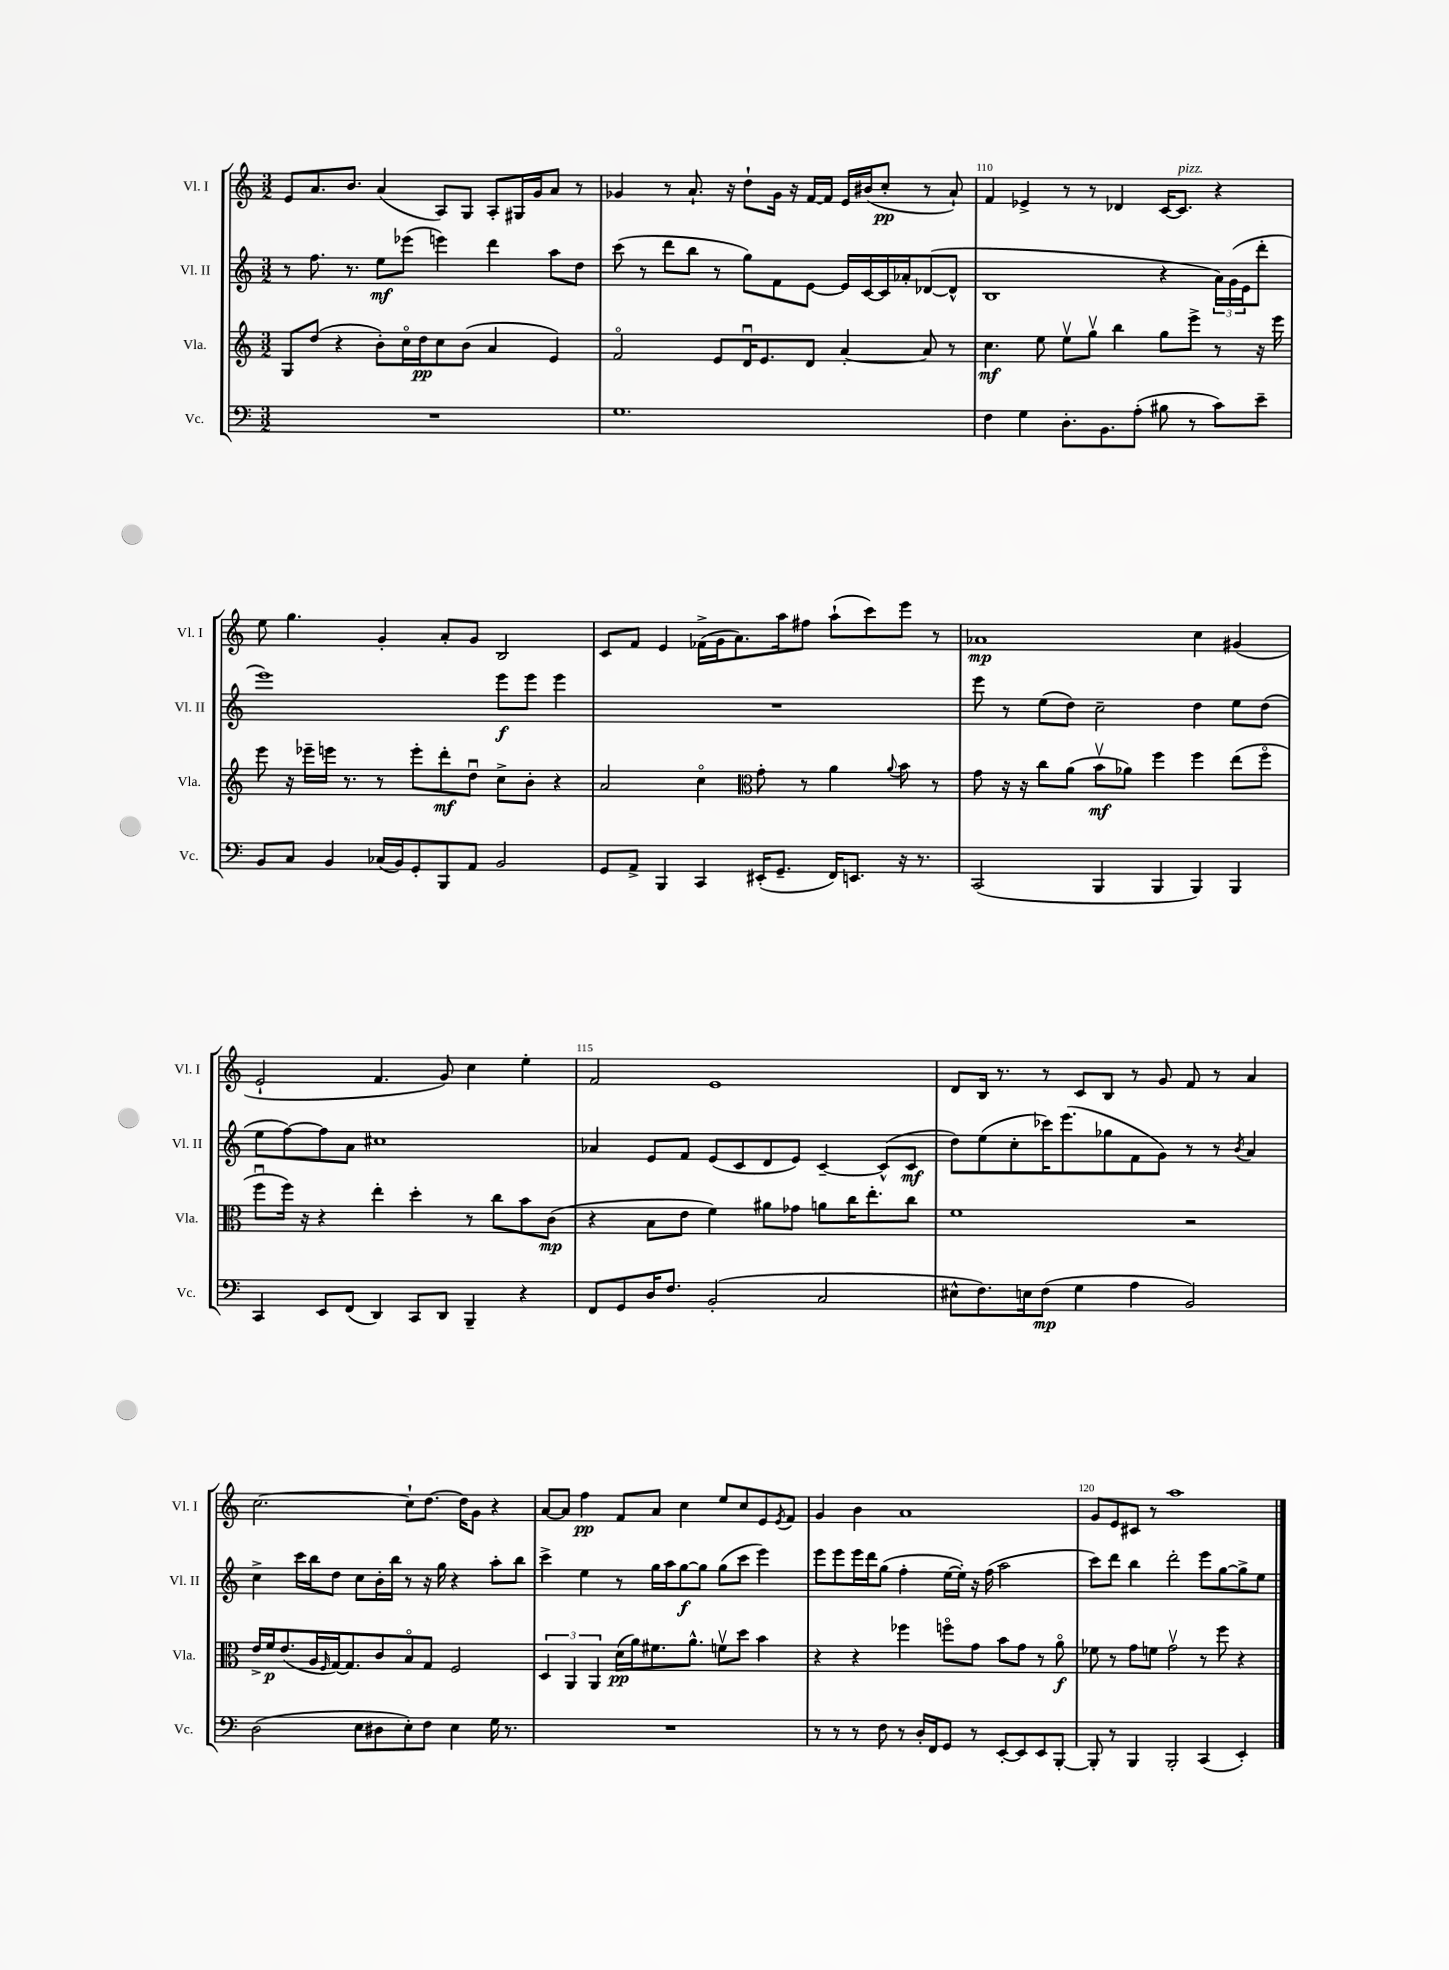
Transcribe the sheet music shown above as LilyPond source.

<<
\new StaffGroup <<
\new Staff = "s0" \with { instrumentName = "Vl. I" shortInstrumentName = "Vl. I" } {
    \clef treble \key c \major \numericTimeSignature \time 3/2
    e'8 a'8. b'8. a'4( a8) g8 a8-. gis16 g'16 a'8 r8 |
    ges'4 r8 a'8.-! r16 d''8-! ges'16 r16 f'16~ f'16 e'16 bis'16( c''8-.\pp r8 a'8-!) |
    f'4 ees'4-> r8 r8 des'4 c'16~ c'8.^\markup { \italic "pizz." } r4 |
    e''8 g''4. g'4-. a'8-. g'8 b2 |
    c'8 f'8 e'4 fes'16->( g'16 a'8.) a''16 fis''8 a''8-!( c'''8) e'''8 r8 |
    aes'1\mp c''4 gis'4( |
    e'2-! f'4. g'8) c''4 e''4-. |
    f'2 e'1 |
    d'8 b16 r8. r8 c'8 b8 r8 g'8 f'8 r8 a'4 |
    c''2.~ c''8-! d''8.~ d''16 g'8 r4 |
    a'8~ a'8 f''4\pp f'8 a'8 c''4 e''8 c''8 e'8 \acciaccatura { e'8 } f'8 |
    g'4 b'4 a'1 |
    g'8 e'8 cis'8 r8 a''1 \bar "|." |
}
\new Staff = "s1" \with { instrumentName = "Vl. II" shortInstrumentName = "Vl. II" } {
    \clef treble \key c \major \numericTimeSignature \time 3/2
    r8 f''8. r8. e''8\mf ees'''8( e'''4) d'''4 a''8 d''8 |
    c'''8( r8 d'''8 b''8 r8 g''8) f'8 e'8~ e'16 c'16~ c'16 aes'16-. des'8~( des'8-^ |
    b1 r4 \tuplet 3/2 { a'16) g'16( e'16 } d'''8-. |
    e'''1) e'''8\f e'''8 e'''4 |
    R1. |
    e'''8 r8 e''8( d''8) c''2-- d''4 e''8 d''8( |
    e''8 f''8~) f''8 a'8 cis''1 |
    aes'4 e'8 f'8 e'8( c'8 d'8 e'8) c'4~-- c'8-^( c'8\mf |
    d''8) e''8( c''8-. ces'''16) e'''8.( ges''8 f'8 g'8) r8 r8 \acciaccatura { b'8 } a'4 |
    c''4-> c'''16 b''16 d''8 c''8 b'16-. b''16 r8 r16 g''16 r4 a''8-. b''8 |
    c'''4-> e''4 r8 g''16 a''16 g''8~\f g''8 g''8( c'''8 e'''4) |
    e'''8 e'''8 e'''16 d'''16 g''8( f''4-. e''16~ e''16-.) r16 f''16( a''2 |
    c'''8) d'''8 b''4 d'''2-. e'''8 g''8~ g''8-> e''8 \bar "|." |
}
\new Staff = "s2" \with { instrumentName = "Vla." shortInstrumentName = "Vla." } {
    \clef treble \key c \major \numericTimeSignature \time 3/2
    g8 d''8( r4 b'8-.) c''16\flageolet d''16\pp c''8 b'8( a'4 e'4) |
    f'2\flageolet e'8 d'16\downbow e'8. d'8 a'4~-. a'8 r8 |
    c''4.\mf e''8 e''8\upbow g''8\upbow b''4 g''8 e'''8-> r8 r16 e'''16 |
    e'''8 r16 ees'''16-- e'''16 r8. r8 e'''8-. d'''8-.\mf d''8\downbow c''8-> b'8-. r4 |
    a'2 c''4\flageolet \clef alto g'8-. r8 a'4 \appoggiatura { a'8 } b'8 r8 |
    g'8 r16 r16 c''8 a'8( b'8\upbow\mf aes'8) f''4 f''4 e''8( f''8\flageolet |
    f''8\downbow f''16) r16 r4 e''4-. d''4-. r8 c''8 b'8 c'8\mp( |
    r4 b8 e'8 f'4) ais'8 ges'8 a'8 c''16 e''8.-. c''8 |
    f'1 r2 |
    e'16-> f'16\p e'8.( a16 \grace { f16 } g16~) g8. c'8 b8\flageolet g8 f2 |
    \tuplet 3/2 { d4 a,4 a,4 } d'16\pp( a'16) fis'8. a'8.-^ f'8\upbow d''8 b'4 |
    r4 r4 fes''4 f''8\flageolet g'8 b'8 g'8 r8 a'8\flageolet\f |
    fes'8 r8 g'8 f'8 g'2\upbow r8 f''8 r4 \bar "|." |
}
\new Staff = "s3" \with { instrumentName = "Vc." shortInstrumentName = "Vc." } {
    \clef bass \key c \major \numericTimeSignature \time 3/2
    R1. |
    g1. |
    f4 g4 d8.-. b,8. a8-.( bis8 r8 c'8) e'8-- |
    b,8 c8 b,4 ces16( b,16) g,8-. b,,8 a,8 b,2 |
    g,8 a,8-> b,,4 c,4 eis,16-.( g,8.-- f,16) e,8. r16 r8. |
    c,2( b,,4 b,,4 b,,4) b,,4 |
    c,4 e,8 f,8( d,4) c,8 d,8 b,,4-- r4 |
    f,8 g,8 d16 f8. b,2-.( c2 |
    eis8-^ f8.) e16 f8\mp( g4 a4 b,2) |
    d2( e8 dis8 e8-.) f8 e4 g16 r8. |
    R1. |
    r8 r8 r8 f8 r8 d16-. f,16 g,8 r8 e,8~-. e,8 e,8 b,,8~-. |
    b,,8-. r8 b,,4 b,,2-. c,4( e,4-.) \bar "|." |
}
>>
>>
\layout { \context { \Score currentBarNumber = #108 \override BarNumber.break-visibility = ##(#f #t #t) barNumberVisibility = #(every-nth-bar-number-visible 5) } }
